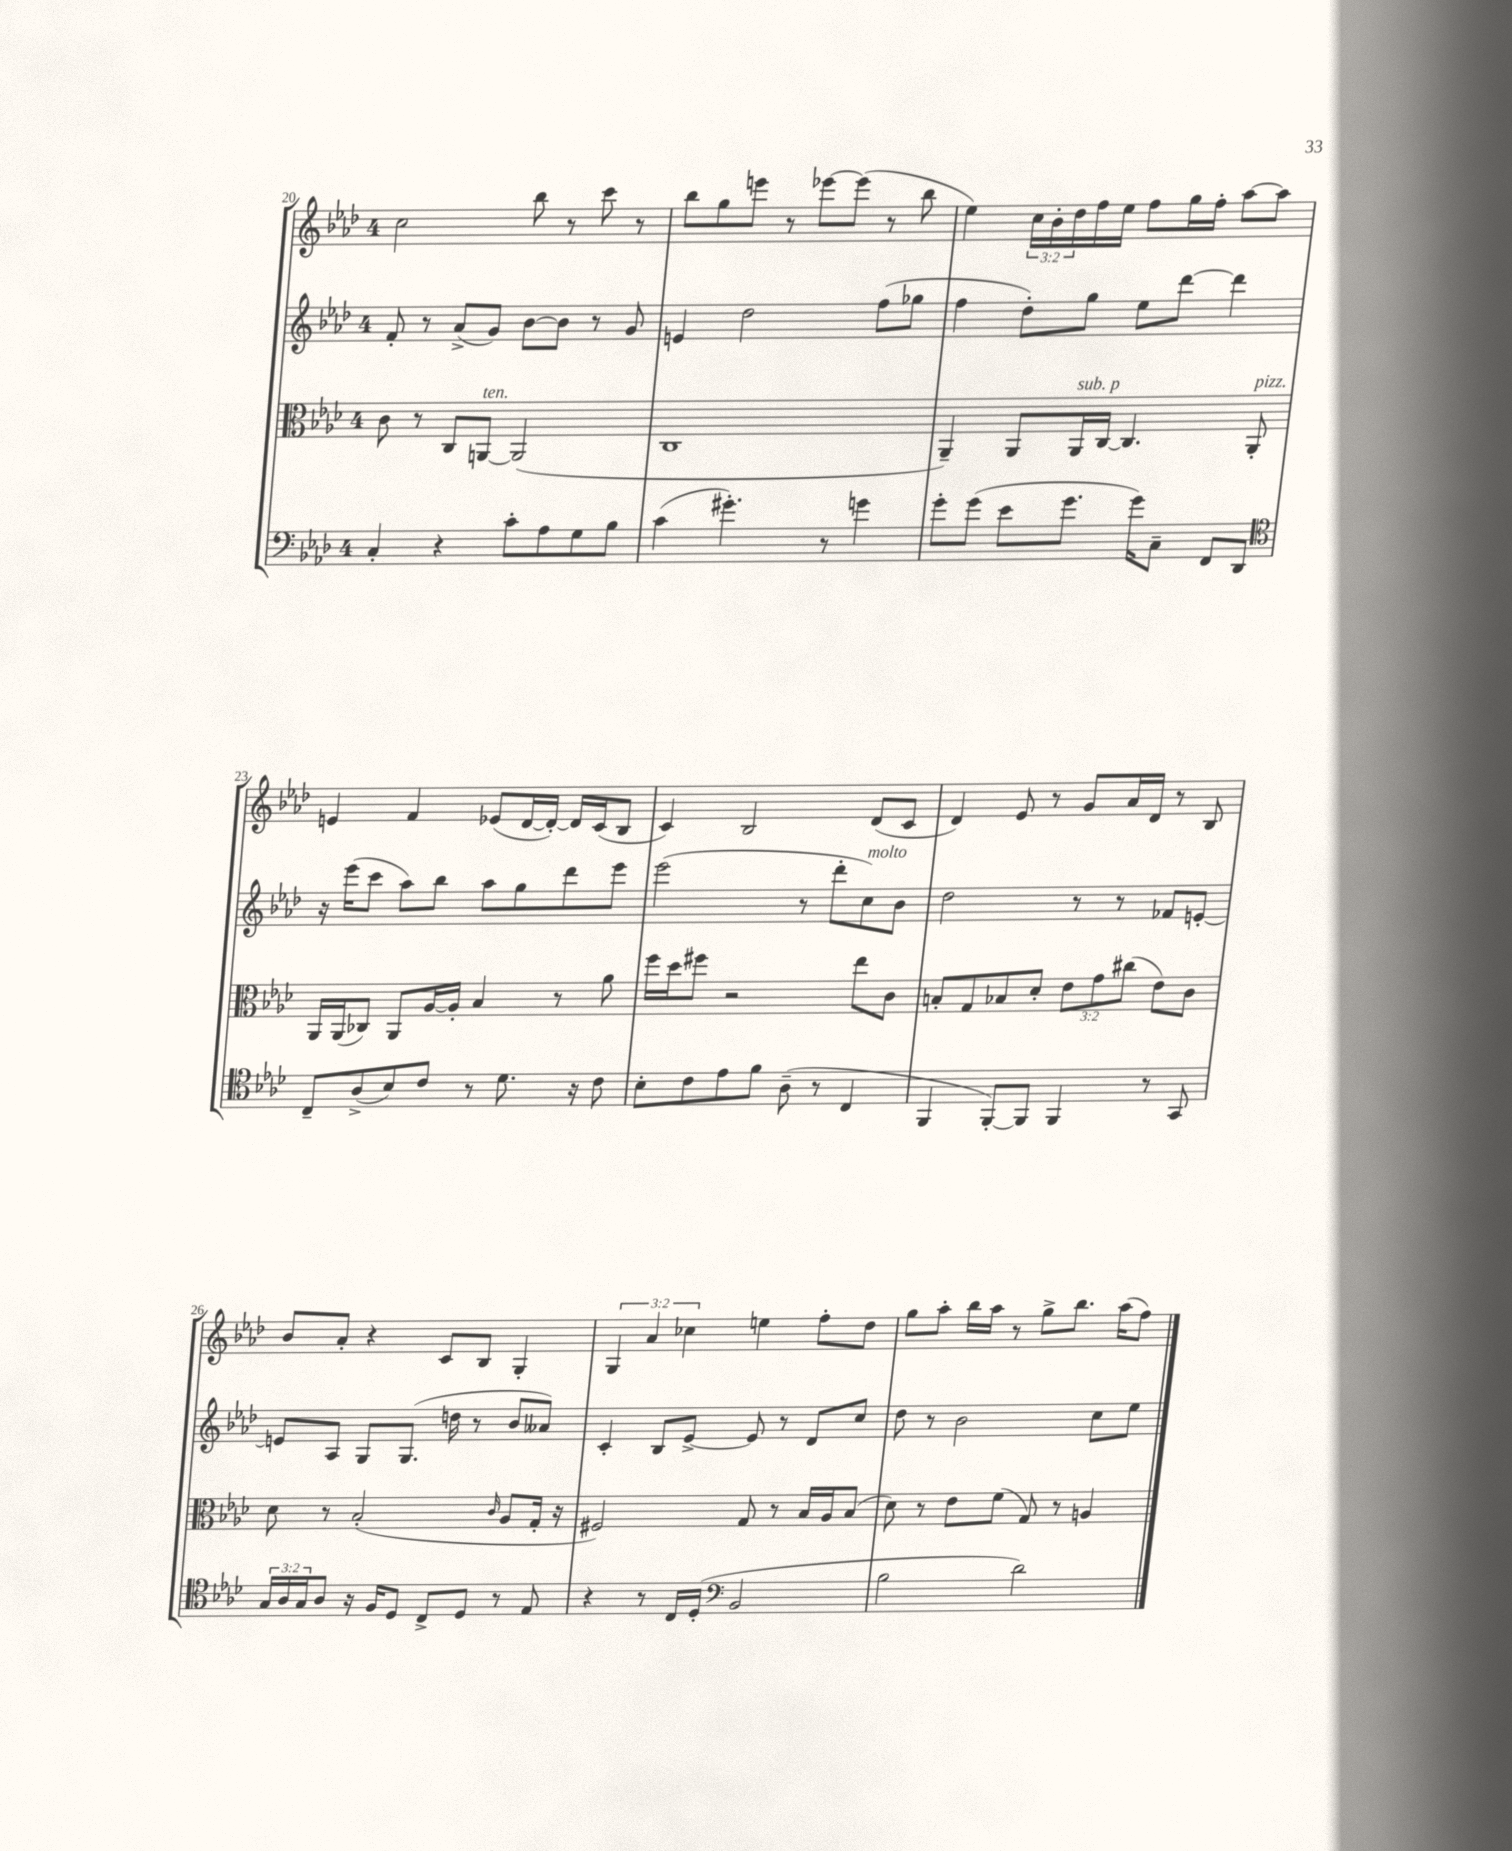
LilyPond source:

<<
\new StaffGroup <<
\new Staff = "s0" {
    \clef treble \key aes \major \once \override Staff.TimeSignature.style = #'single-digit \time 4/4 \override Staff.TupletNumber.text = #tuplet-number::calc-fraction-text
    c''2 bes''8 r8 c'''8 r8 |
    bes''8 g''8 e'''8 r8 ees'''8~ ees'''8( r8 bes''8 |
    ees''4) \tuplet 3/2 { c''16 bes'16-. des''16 } f''16 ees''16 f''8 g''16 f''16-. aes''8~ aes''8 |
    e'4 f'4 ees'8( des'16~ des'16~-.) des'16 c'16( bes8 |
    c'4) bes2 des'8( c'8 |
    des'4) ees'8 r8 g'8 aes'16 des'16 r8 bes8 |
    bes'8 aes'8-. r4 c'8 bes8 g4-. |
    \tuplet 3/2 { g4 aes'4 ces''4 } e''4 f''8-. des''8 |
    g''8 aes''8-. bes''16 aes''16 r8 g''8-> bes''8. aes''16( f''8) \bar "|." |
}
\new Staff = "s1" {
    \clef treble \key aes \major \once \override Staff.TimeSignature.style = #'single-digit \time 4/4
    f'8-. r8 aes'8->( g'8) bes'8~ bes'8 r8 g'8 |
    e'4 des''2 f''8( ges''8 |
    f''4 des''8-.) g''8 ees''8 des'''8~ des'''4 |
    r16 ees'''16( c'''8 aes''8) bes''8 aes''8 g''8 des'''8 ees'''8 |
    ees'''2( r8 des'''8-. c''8^\markup { \italic "molto" }) bes'8 |
    des''2 r8 r8 fes'8 e'8~-. |
    e'8 aes8 g8 g8.( d''16 r8 bes'8 aeses'8) |
    c'4-. bes8 ees'8~-> ees'8 r8 des'8 c''8 |
    des''8 r8 bes'2 c''8 ees''8 \bar "|." |
}
\new Staff = "s2" {
    \clef alto \key aes \major \once \override Staff.TimeSignature.style = #'single-digit \time 4/4 \override Staff.TupletNumber.text = #tuplet-number::calc-fraction-text
    c'8 r8 c8 a,8~^\markup { \italic "ten." } a,2( |
    c1 |
    aes,4--) aes,8 aes,16^\markup { \italic "sub. p" } c16~ c4. aes,8-.^\markup { \italic "pizz." } |
    aes,16 aes,16( ces8) aes,8 aes16~ aes16-. bes4 r8 aes'8 |
    f''16 des''16 fis''8 r2 ees''8 c'8 |
    b8-. g8 bes8 des'8-. \tuplet 3/2 { ees'8 g'8 cis''8( } ees'8) c'8 |
    des'8 r8 bes2-.( \grace { c'16 } aes8 g16-. r16 |
    fis2) g8 r8 bes16 aes16 bes8( |
    des'8) r8 ees'8 f'8( g8) r8 a4 \bar "|." |
}
\new Staff = "s3" {
    \clef bass \key aes \major \once \override Staff.TimeSignature.style = #'single-digit \time 4/4 \override Staff.TupletNumber.text = #tuplet-number::calc-fraction-text
    c4-. r4 c'8-. aes8 g8 bes8 |
    c'4( gis'4.-.) r8 g'4 |
    g'8-. g'8( ees'8 g'8. g'16) c8-- f,8 des,8 |
    \clef tenor c8-- aes8->( bes8) c'8 r8 des'8. r16 c'8 |
    bes8-. c'8 ees'8 f'8 aes8--( r8 c4 |
    f,4 f,8~-.) f,8 f,4 r8 g,8 |
    \tuplet 3/2 { g16 aes16 g16 } aes8 r16 f16 des8 c8-> des8 r8 ees8 |
    r4 r8 c16 des16-.( \clef bass bes,2 |
    bes2 des'2) \bar "|." |
}
>>
>>
\layout { \context { \Score currentBarNumber = #20 } }
